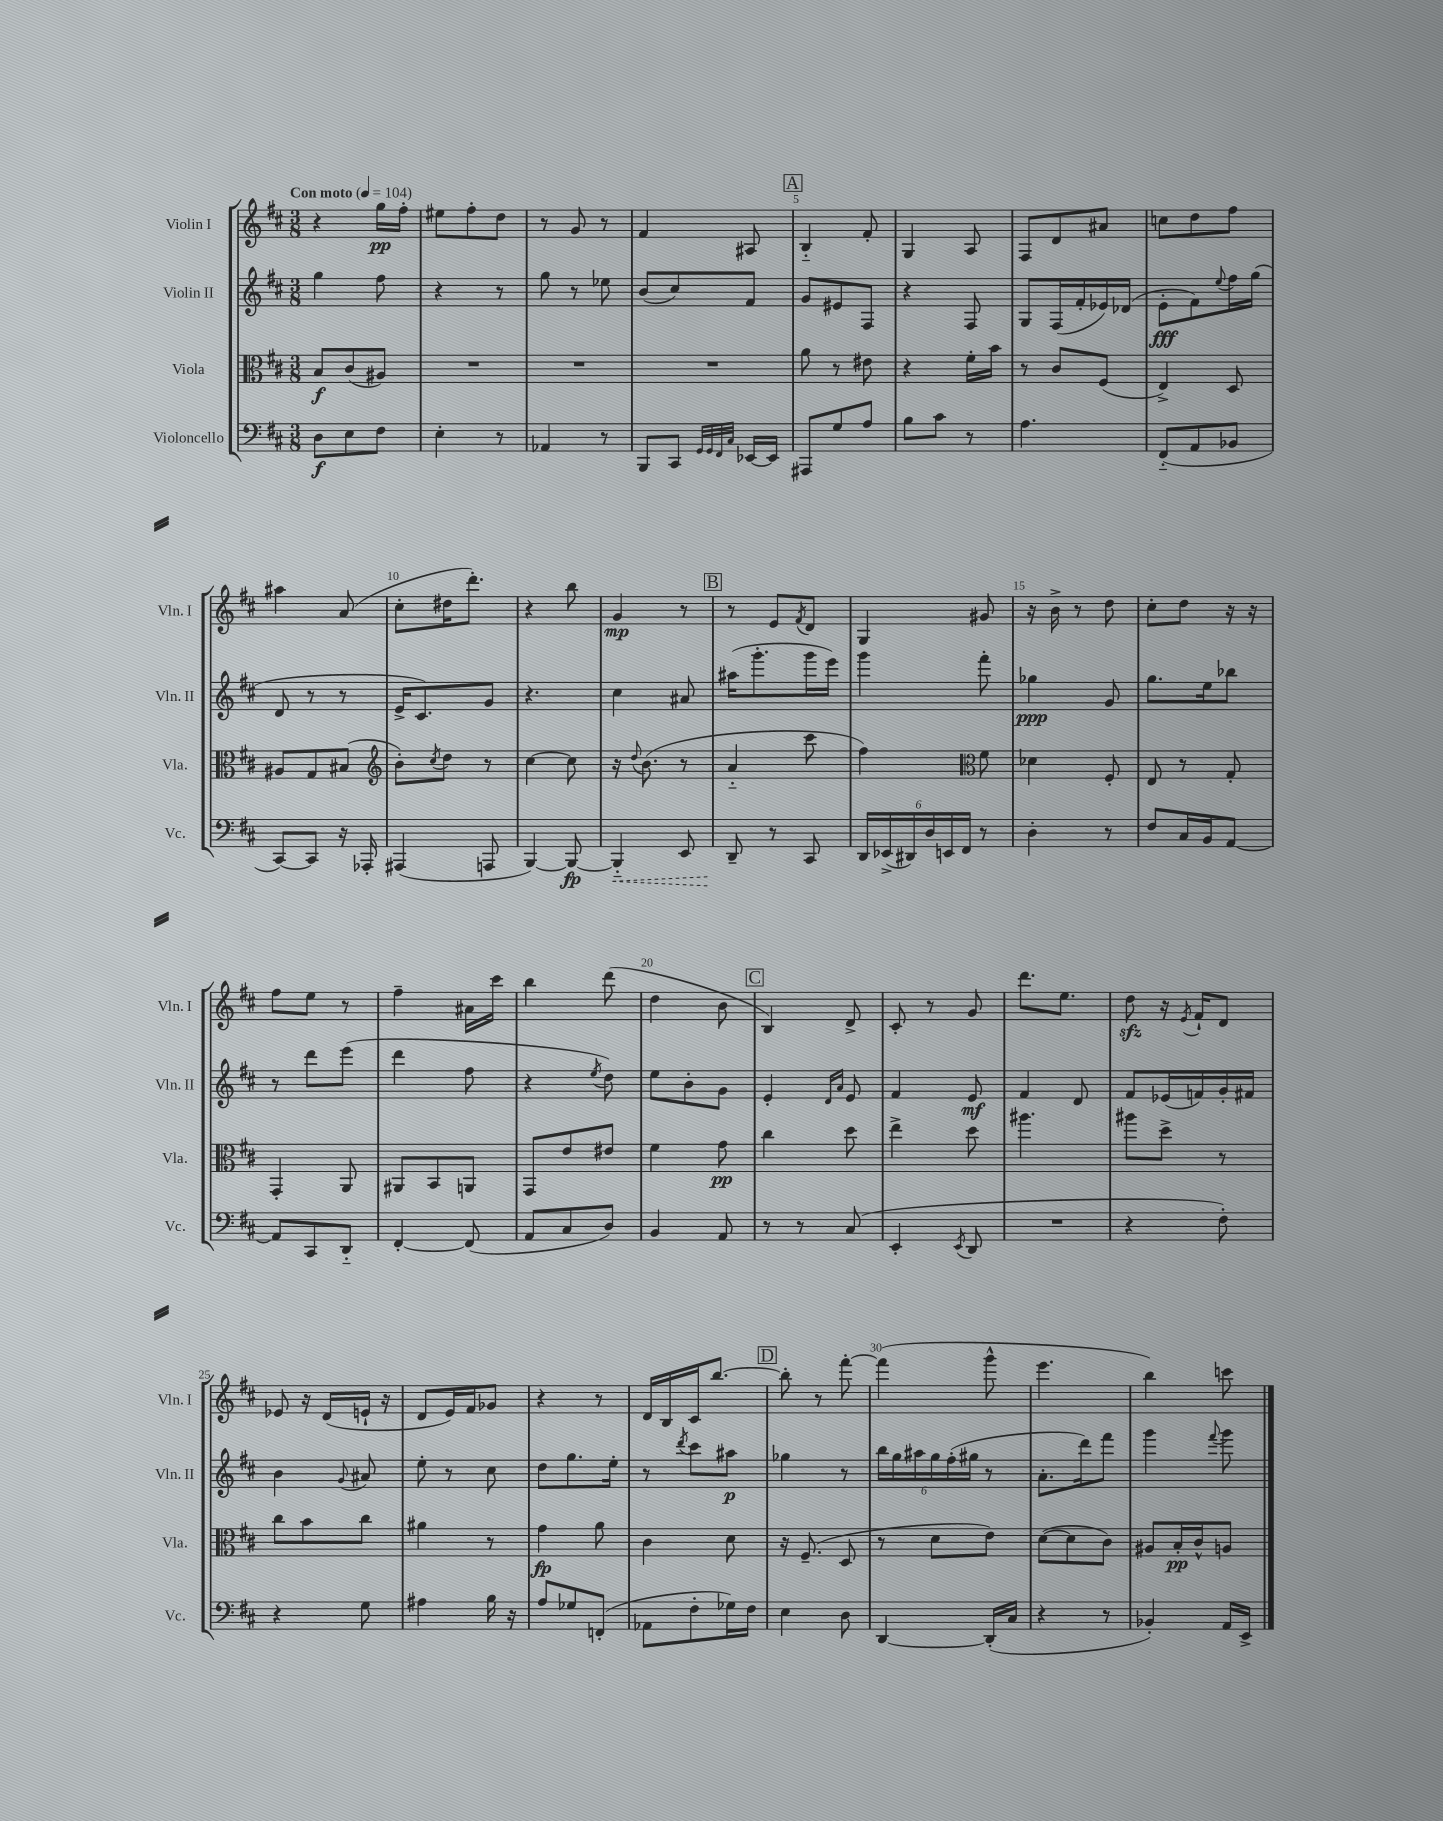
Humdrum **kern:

**kern	**kern	**kern	**kern
*staff4	*staff3	*staff2	*staff1
*clefF4	*clefC3	*clefG2	*clefG2
*k[f#c#]	*k[f#c#]	*k[f#c#]	*k[f#c#]
*M3/8	*M3/8	*M3/8	*M3/8
*MM104	*MM104	*MM104	*MM104
8D	8B	4gg	4r
8E	(8c#	.	.
8F#	8A#)	8ff#	16gg
.	.	.	16ff#'
=	=	=	=
4E'	4.r	4r	8ee#
.	.	.	8ff#'
8r	.	8r	8dd
=	=	=	=
4AA-	4.r	8gg	8r
.	.	8r	8g
8r	.	8ee-	8r
=	=	=	=
8BBB	4.r	(8b	4f#
8CC#	.	8cc#)	.
32qqGG	.	.	.
32qqGG	.	.	.
32qqFF#	.	.	.
32qqC#	.	.	.
[16EE-	.	8f#	8A#
16EE-]	.	.	.
=	=	=	=
8AAA#	8a	8g	4B'~
8G	8r	8e#	.
8A	8e#	8F#	8f#'
=	=	=	=
8B	4r	4r	4G
8c#	.	.	.
8r	16f#'	8F#	8A
.	16b	.	.
=	=	=	=
4.A	8r	8G	8F#
.	8c#	(16F#	8d
.	.	16f#'	.
.	(8F#	16e-)	8a#
.	.	(16d-	.
=	=	=	=
(8FF#'~	4E^)	8e'	8cc
8AA	.	8f#)	8dd
.	.	8qqee	.
8BB-	8D	16ff#	8ff#
.	.	(16gg	.
=	=	=	=
[8CC#)	8A#	8d	4aa#
8CC#]	8G	8r	.
16r	(8B#	8r	(8a
16AAA-'	.	.	.
=	=	=	=
*	*clefG2	*	*
(4AAA#	8b')	16e^	8cc#'
.	.	8.c#)	.
.	8qcc#	.	.
.	8dd	.	16dd#
.	.	.	8.ddd')
8AAA	8r	8g	.
=	=	=	=
[4BBB)	[4cc#	4.r	4r
8BBB_	8cc#]	.	8bb
=	=	=	=
4BBB'~]	16r	4cc#	4g
.	8qqdd	.	.
.	(8.b	.	.
8EE	8r	8a#	8r
=	=	=	=
8DD~	4a'~	(16aa#	8r
.	.	8.ggg'	.
8r	.	.	8e
.	.	.	8qf#
8CC#	8ccc#	16ggg	8d
.	.	16eee)	.
=	=	=	=
24DD	4ff#)	4ggg	4G
(24EE-^	.	.	.
24DD#)	.	.	.
24D	.	.	.
24EE	.	.	.
24FF#	.	.	.
*	*clefC3	*	*
8r	8f#	8fff#'	8g#
=	=	=	=
4D'	4d-	4gg-	16r
.	.	.	16b^
.	.	.	8r
8r	8F#'	8g	8dd
=	=	=	=
8F#	8E	8.gg	8cc#'
16C#	8r	.	8dd
16BB	.	16ee	.
[8AA	8G'	8bb-	16r
.	.	.	16r
=	=	=	=
8AA]	4GG'	8r	8ff#
8CC#	.	8ddd	8ee
8DD'~	8AA	(8eee	8r
=	=	=	=
[4FF#'	8AA#	4ddd	4ff#~
.	8BB	.	.
(8FF#]	8AA	8ff#	16a#
.	.	.	16ccc#
=	=	=	=
8AA	8GG	4r	4bb
8C#	8e	.	.
.	.	8qee	.
8D)	8e#	8dd)	(8ddd
=	=	=	=
4BB	4f#	8ee	4dd
.	.	8b'	.
8AA	8g	8g	8b
=	=	=	=
8r	4cc#	4e'	4B)
8r	.	.	.
.	.	16qqd	.
.	.	16qqa	.
(8C#	8dd	8e	8d^
=	=	=	=
4EE'	4ee^	4f#	8c#'
.	.	.	8r
8qEE	.	.	.
8DD	8dd	8e	8g
=	=	=	=
4.r	4.aa#	4f#	8.ddd
.	.	.	8.ee
.	.	8d	.
=	=	=	=
4r	8aa#	8f#	8dd
.	8dd^	(16e-	16r
.	.	.	8qe
.	.	16f)	16f#`
8F#')	8r	16g'	8d
.	.	16f#	.
=	=	=	=
4r	8cc#	4b	8e-
.	8b	.	16r
.	.	.	(16d
.	.	8qqg	.
8G	8cc#	8a#	16e`
.	.	.	16r
=	=	=	=
4A#	4a#	8ee'	8d
.	.	8r	16e)
.	.	.	16f#
16B	8r	8cc#	8g-
16r	.	.	.
=	=	=	=
8A	4g	8dd	4r
8G-	.	8.gg	.
(8FF'	8a	.	8r
.	.	16ee'	.
=	=	=	=
8AA-	4c#	8r	16d
.	.	.	16B
.	.	8qddd	.
8F#'	.	8ccc#	16c#
.	.	.	[8.bb
16G-)	8d	8aa#	.
16F#	.	.	.
=	=	=	=
4E	16r	4gg-	8bb']
.	(8.F#~	.	.
.	.	.	8r
8D	8D	8r	[8fff#'
=	=	=	=
[4DD	8r	24bb	(4fff#]
.	.	24gg	.
.	.	24aa#	.
.	8d	24gg	.
.	.	(24ff#'	.
.	.	24gg#	.
(16DD']	8e)	8r	8ggg^^
16C#	.	.	.
=	=	=	=
4r	([8d	8.a'	4.eee
.	8d]	.	.
.	.	16ddd)	.
8r	8c#)	8fff#	.
=	=	=	=
4BB-')	8A#	4ggg	4bb)
.	16B'	.	.
.	16c#^^	.	.
.	.	8qqfff#	.
16AA	8A	8ggg	8ccc
16EE^	.	.	.
==	==	==	==
*-	*-	*-	*-
